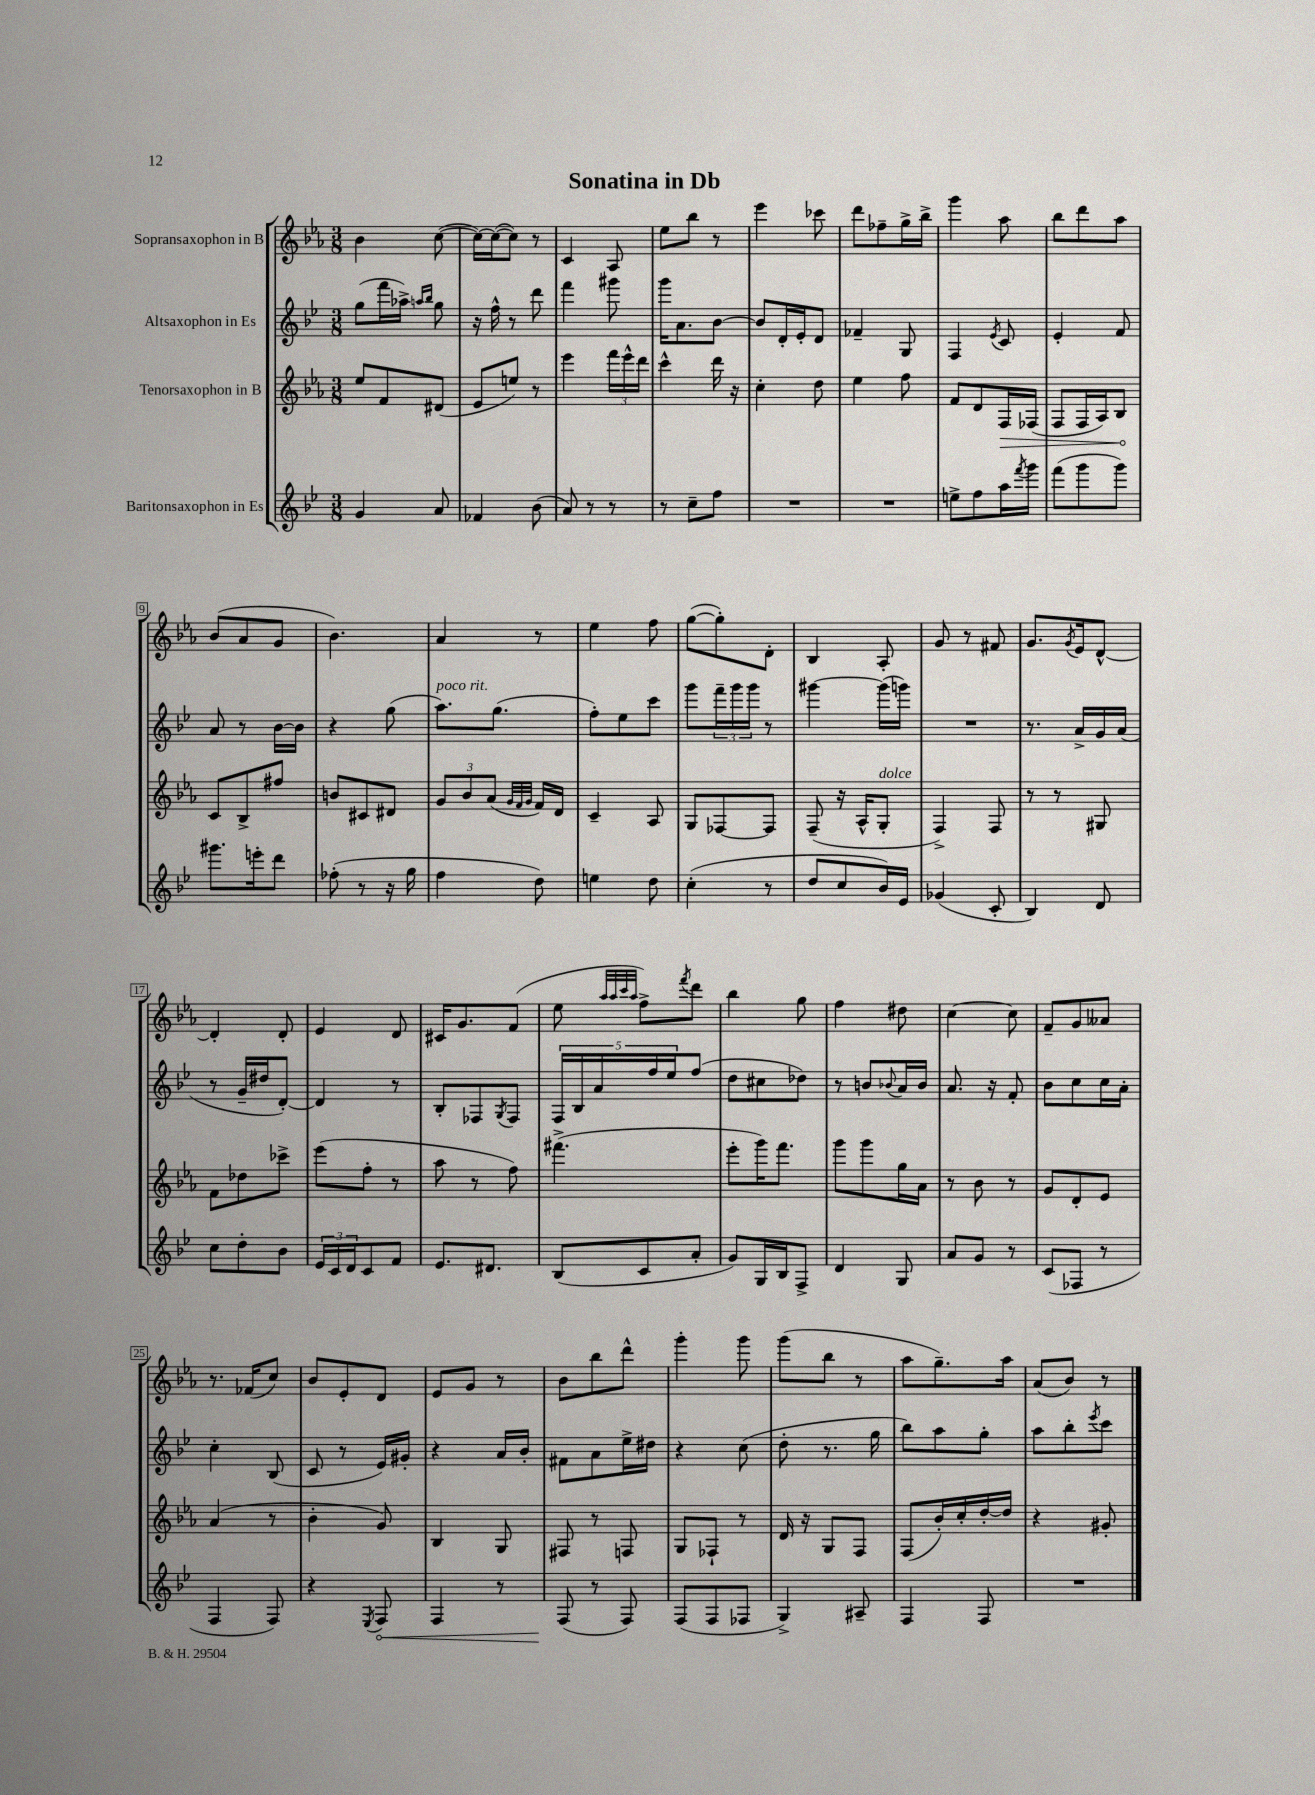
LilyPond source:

\header { title = "Sonatina in Db" }
<<
\new StaffGroup <<
\new Staff = "s0" \with { instrumentName = "Sopransaxophon in B" } {
    \clef treble \key ees \major \numericTimeSignature \time 3/8
    bes'4 c''8~( |
    c''16~) c''16~( c''8) r8 |
    c'4 aes8 |
    ees''8 bes''8 r8 |
    ees'''4 ces'''8 |
    d'''8 fes''8-- g''16-> bes''16-> |
    g'''4 aes''8 |
    bes''8 d'''8 aes''8 |
    bes'8( aes'8 g'8 |
    bes'4.) |
    aes'4 r8 |
    ees''4 f''8 |
    g''8~( g''8-.) d'8-. |
    bes4 aes8-. |
    g'8 r8 fis'8 |
    g'8. \acciaccatura { g'8 } ees'16 d'8~-^ |
    d'4-. d'8-. |
    ees'4 d'8 |
    cis'16 g'8. f'8( |
    ees''8 \grace { aes''32 aes''32 c'''32 aes''32 } f''8->) \acciaccatura { f'''8 } d'''8 |
    bes''4 g''8 |
    f''4 dis''8 |
    c''4~ c''8 |
    f'8-- g'8 aeses'8 |
    r8. fes'16( c''8) |
    bes'8 ees'8-. d'8 |
    ees'8 g'8 r8 |
    bes'8 bes''8 d'''8-^ |
    g'''4-. g'''8 |
    g'''8( bes''8 r8 |
    aes''8 g''8.--) aes''16 |
    aes'8( bes'8) r8 \bar "|." |
}
\new Staff = "s1" \with { instrumentName = "Altsaxophon in Es" } {
    \clef treble \key bes \major \numericTimeSignature \time 3/8
    g''8( f'''16 aes''16->) \grace { a''16 bes''16 } g''8 |
    r16 f''16-^ r8 d'''8 |
    f'''4 gis'''8 |
    g'''16 a'8. bes'8~ |
    bes'8 d'16-. ees'16-. d'8 |
    fes'4-- g8 |
    f4 \acciaccatura { ees'8 } c'8 |
    ees'4-. f'8 |
    a'8 r8 bes'16~ bes'16 |
    r4 g''8( |
    a''8.^\markup { \italic "poco rit." }) g''8.( |
    f''8-.) ees''8 c'''8 |
    g'''8 \tuplet 3/2 { f'''16-- g'''16 g'''16 } r8 |
    gis'''4~ gis'''16( g'''16) |
    R4. |
    r8. a'16-> g'16 a'16( |
    r8 g'16-- dis''16 d'8~-.) |
    d'4 r8 |
    bes8-. fes8 \acciaccatura { g8 } fes8 |
    \tuplet 5/4 { f16 bes16 a'16 f''16 ees''16 } f''8( |
    d''8 cis''8 des''8) |
    r8 b'8 \appoggiatura { bes'8 } a'16 bes'16 |
    a'8. r16 f'8-. |
    bes'8 c''8 c''16 a'16-. |
    c''4-. bes8( |
    c'8 r8 ees'16) gis'16-. |
    r4 a'16 bes'16-. |
    fis'8 a'8 ees''16-> dis''16 |
    r4 c''8( |
    d''8-. r8. g''16 |
    bes''8) a''8 g''8-. |
    a''8 bes''8-. \acciaccatura { ees'''8 } c'''8 \bar "|." |
}
\new Staff = "s2" \with { instrumentName = "Tenorsaxophon in B" } {
    \clef treble \key ees \major \numericTimeSignature \time 3/8
    ees''8 f'8 dis'8( |
    ees'8 e''8) r8 |
    ees'''4 \tuplet 3/2 { f'''16 ees'''16-^ d'''16 } |
    c'''4-^ d'''16 r16 |
    c''4-. d''8 |
    ees''4 f''8 |
    f'8 d'8 \once \override Hairpin.circled-tip = ##t f16\> fes16( |
    f8 f16 aes16) bes8\! |
    c'8 bes8-> fis''8 |
    b'8 cis'8 dis'8 |
    \tuplet 3/2 { g'8 bes'8 aes'8( } \grace { g'32 f'32 g'32 } f'16) d'16 |
    c'4-- aes8 |
    g8 fes8~ fes8 |
    f8--( r16 aes16-^ g8-.^\markup { \italic "dolce" } |
    f4->) f8 |
    r8 r8 gis8 |
    f'8 des''8 ces'''8-> |
    ees'''8( f''8-. r8 |
    aes''8 r8 f''8) |
    fis'''4.->( |
    ees'''8-. g'''16) f'''8. |
    g'''8 g'''8 g''16 aes'16 |
    r8 bes'8 r8 |
    g'8 d'8-. ees'8 |
    aes'4( r8 |
    bes'4-. g'8) |
    bes4 g8 |
    fis8 r8 f8 |
    g8 fes8-! r8 |
    d'16 r16 g8 f8 |
    f8( bes'16-.) c''16-. d''16~-. d''16 |
    r4 gis'8-. \bar "|." |
}
\new Staff = "s3" \with { instrumentName = "Baritonsaxophon in Es" } {
    \clef treble \key bes \major \numericTimeSignature \time 3/8
    g'4 a'8 |
    fes'4 bes'8( |
    a'8) r8 r8 |
    r8 c''8-- f''8 |
    R4. |
    R4. |
    e''8-> f''8 a''16 \acciaccatura { f'''8 } g'''16 |
    f'''8( g'''8 g'''8) |
    gis'''8. e'''16-. d'''8 |
    fes''8-.( r8 r16 g''16 |
    f''4 d''8) |
    e''4 d''8 |
    c''4-.( r8 |
    d''8 c''8 bes'16) ees'16 |
    ges'4( c'8-. |
    bes4) d'8 |
    c''8 d''8-. bes'8 |
    \tuplet 3/2 { ees'16 c'16 d'16 } c'8 f'8 |
    ees'8. dis'8. |
    bes8( c'8 a'8-. |
    g'8) g16 bes16 f8-> |
    d'4 g8 |
    a'8 g'8 r8 |
    c'8( fes8 r8 |
    f4 f8) |
    r4 \acciaccatura { ees8 } \once \override Hairpin.circled-tip = ##t f8\< |
    f4 r8 |
    f8\!( r8 f8) |
    f8( f8 fes8 |
    g4->) ais8-- |
    f4 f8 |
    R4. \bar "|." |
}
>>
>>
\layout { \context { \Score \override BarNumber.stencil = #(make-stencil-boxer 0.1 0.3 ly:text-interface::print) } }
